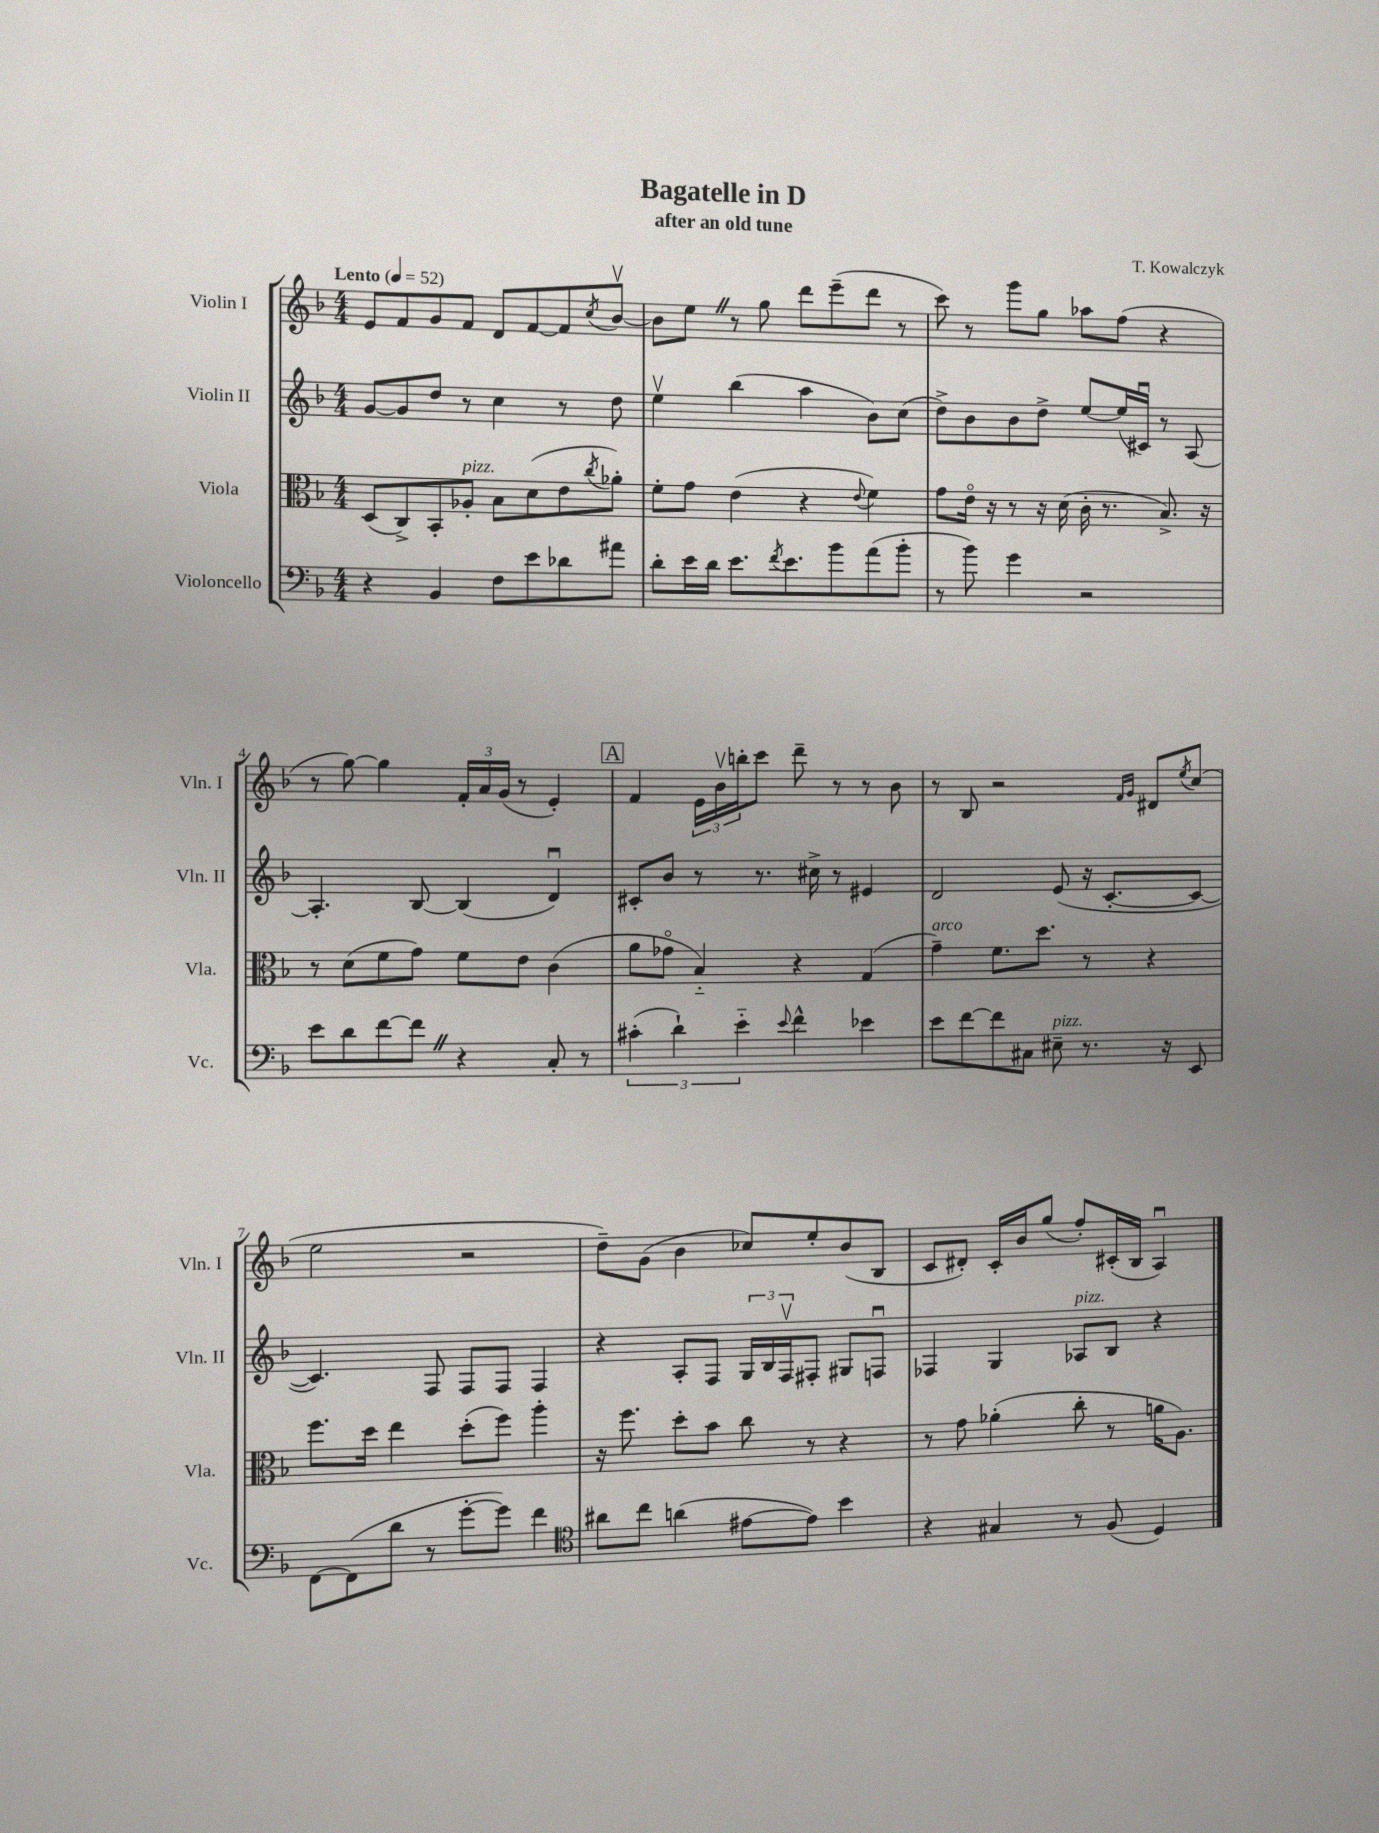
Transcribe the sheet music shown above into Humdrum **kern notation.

**kern	**kern	**kern	**kern
*staff4	*staff3	*staff2	*staff1
*clefF4	*clefC3	*clefG2	*clefG2
*k[b-]	*k[b-]	*k[b-]	*k[b-]
*M4/4	*M4/4	*M4/4	*M4/4
*MM52	*MM52	*MM52	*MM52
4r	(8D/L	[8g/L	8e/L
.	8C^/)	8g/]	8f/
4BB-/	8BB-'/	8dd/J	8g/
.	8A-'/J	8r	8f/J
8F\L	8B-\L	4cc\	8d/L
8e\	(8d\	.	[8f/
8d-\	8e\	8r	8f/]
.	8qcc/	.	8qcc/
8a#\J	8a-'\J)	8dd\	[8b-v/J
=	=	=	=
8d'\L	8f'\L	4eev\	8b-\]L
16e\L	8g\J	.	8ee\J
16d\JJ	.	.	.
8.e\L	(4e\	(4bb-\	8r
.	.	.	8gg\
8qf/	.	.	.
8.e\	.	.	.
.	4r	4aa\	8ddd\L
8b-\	.	.	(8eee~\
.	8qqe/	.	.
(8a\	4f\)	8b-\L)	8ddd\J
8b-'\J	.	(8cc\J	8r
=	=	=	=
8r	8g\L	8dd^\L)	8ccc\)
8b-\)	16eo\Jk	8b-\	8r
.	16r	.	.
4g\	8r	8b-\	8ggg\L
.	16r	8dd^\J	8gg\J
.	(16d\	.	.
2r	16c'\	[8ee/L	8aa-\L
.	8.r	.	.
.	.	(16ee/]L	(8ff\J
.	.	16c#u/JJ)	.
.	8.B-^/)	8r	4r
.	.	[8A/	.
.	16r	.	.
=	=	=	=
8e\L	8r	4.A'/]	8r
8d\	(8d\L	.	[8gg\)
[8f\	8f\	.	4gg\]
8f\]J	8g\J)	[8B-/	.
4r	8f\L	(4B-/]	24f'/LL
.	.	.	24a/
.	.	.	(24g/JJ
.	8e\J	.	8r
8C'/	(4c\	4du/)	4e'/)
8r	.	.	.
=	=	=	=
(6c#'\	8a\L	8c#'/L	4f/
.	8g-o\J	8b-/J	.
6d`\)	.	.	.
.	4B-'~/)	8r	24e\LL
.	.	.	24b-v\
6e'~\	.	.	24bb'\J
.	.	8.r	8ccc\J
8qqe/	.	.	.
4f^^\	4r	.	8ddd~\
.	.	16cc#^\	.
.	.	8r	8r
4e-\	(4G/	4e#/	8r
.	.	.	8b-\
=	=	=	=
8e\L	4g~\)	2d/	8r
[8f\	.	.	8B-/
8f\]	8.f\L	.	2r
8C#\J	.	.	.
.	8.dd\J	.	.
8E#~\	.	(8e/	.
8.r	8r	16r	.
.	.	[8.c'/L	.
.	.	.	16qqf/LL
.	.	.	16qqg/JJ
.	4r	.	8d#/L
16r	.	.	.
.	.	.	8qee/
8EE/	.	8c/_J	(8cc/J
=	=	=	=
[8FF\L	8.ff\L	4.c/])	2ee\
(8FF\]	.	.	.
.	16dd\Jk	.	.
8d\J	4ee\	.	.
8r	.	8F/	.
[8g'\L	(8dd'\L	8F/L	2r
8g\]J)	8ff\J)	8F/J	.
4f\	4aa'\	4F/	.
=	=	=	=
*clefC4	*	*	*
8a#\L	16r	4r	8dd~\L)
.	8.ff\	.	.
8cc\J	.	.	(8g\J
(4a\	8dd'\L	8A'/L	4b-\
.	8b-\J	8F/J	.
[8e#\L	8cc\	24G/LL	8cc-/L)
.	.	24B-/	.
.	.	24Fv/J	.
8e#\]J)	8r	8F#'/J	8ee'/
4b-\	4r	8G#/L	(8b-/
.	.	8Fu/J	8B-/J
=	=	=	=
4r	8r	4F-/	8c/L
.	8g\	.	8d#'/J)
4G#/	(4a-'\	4G/	16c'/LL
.	.	.	16b-/J
.	.	.	(8gg/J
8r	8cc'\	8A-/L	8ff'/L)
(8F/	8r	8B-/J	(16c#'/L
.	.	.	16B-/JJ
4D/)	16a\LK	4r	4Au/)
.	8.A\J)	.	.
==	==	==	==
*-	*-	*-	*-
